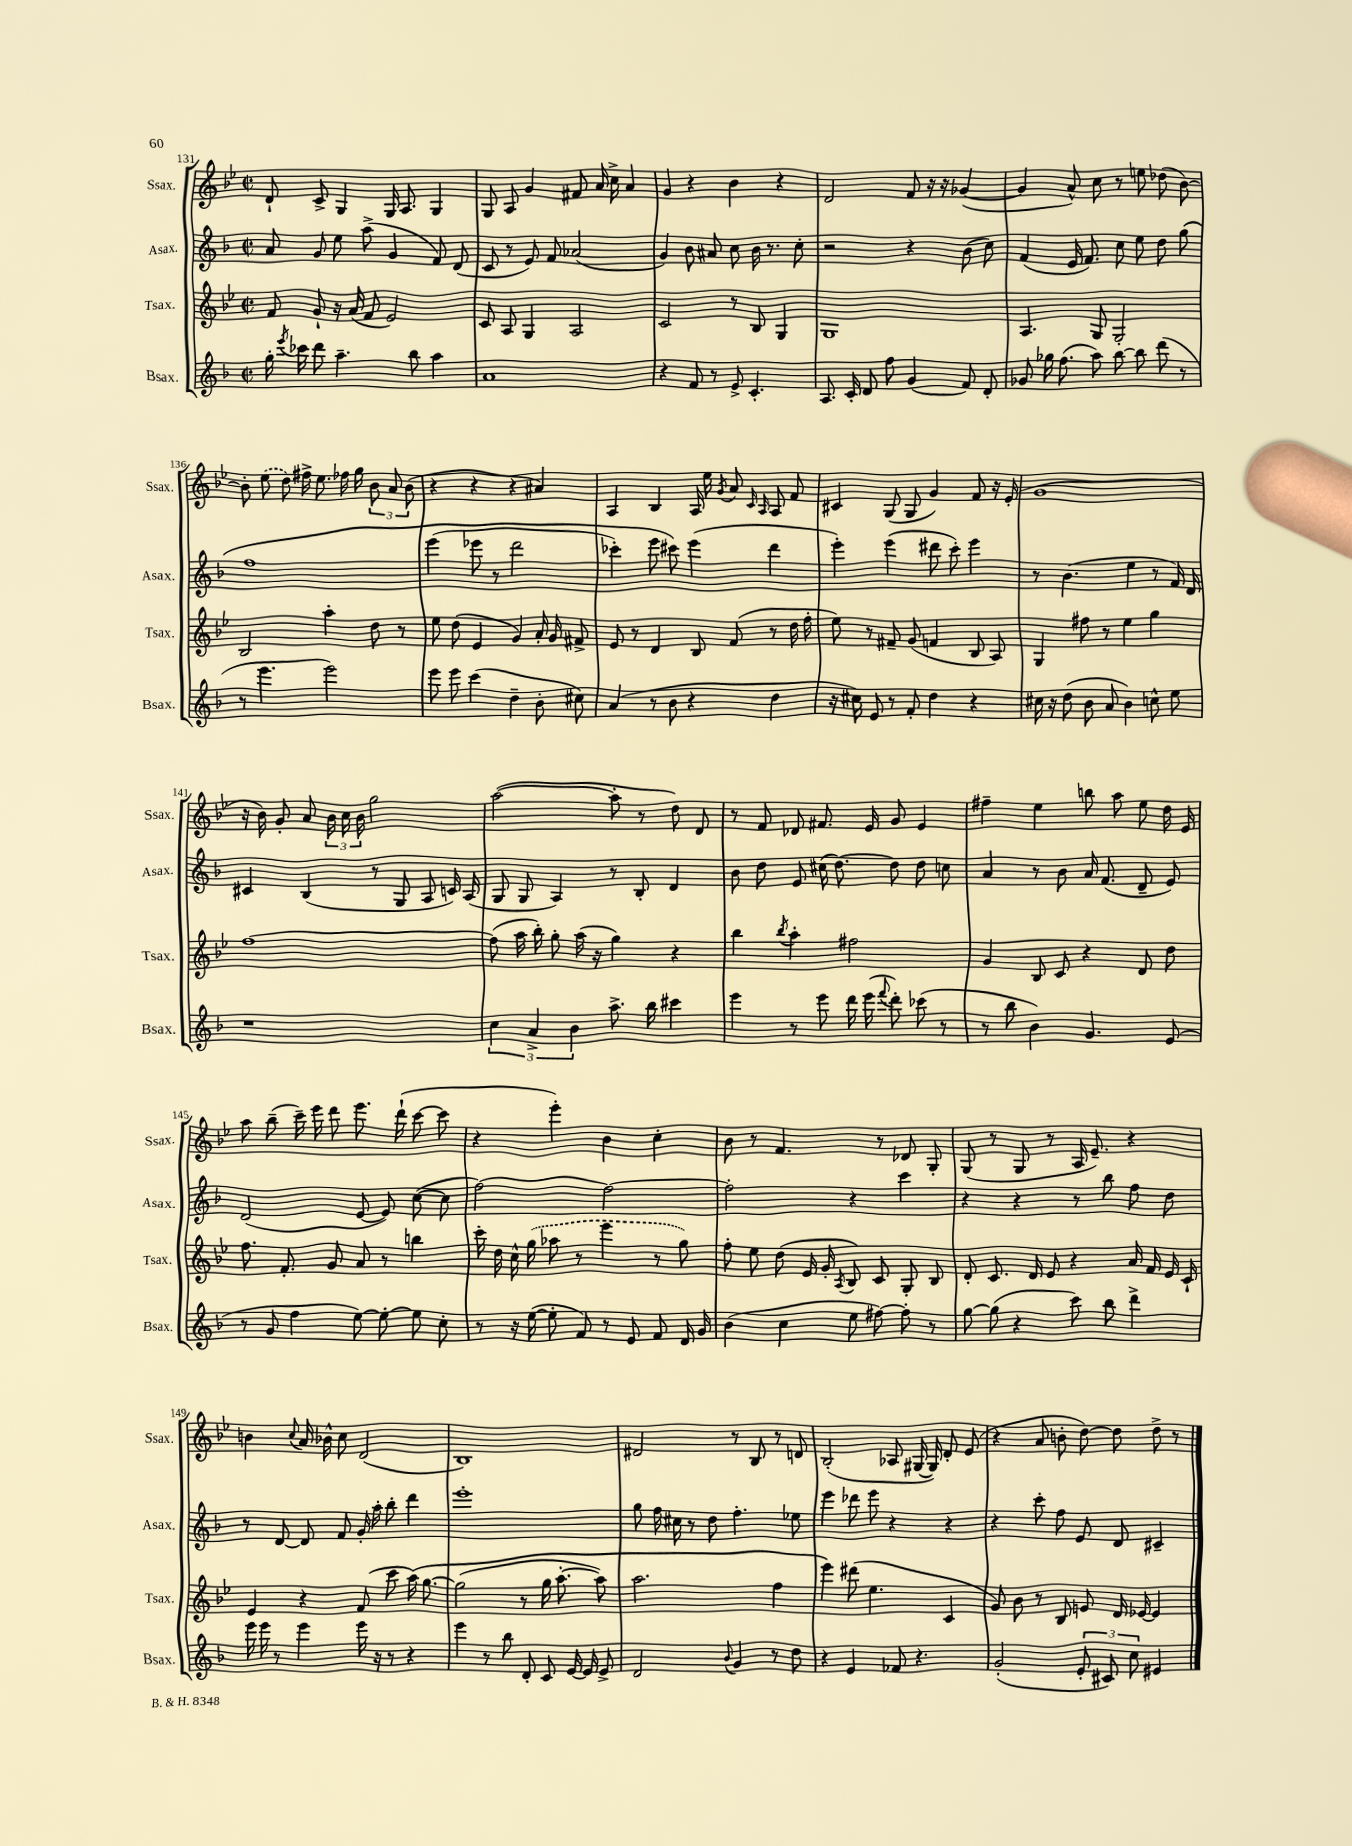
<<
\new StaffGroup <<
\new Staff = "s0" \with { instrumentName = "Ssax." shortInstrumentName = "Ssax." } {
    \clef treble \key bes \major \defaultTimeSignature \time 2/2
    \autoBeamOff d'8-! c'8-> g4 g16 a8. g4 |
    g8 a8 g'4 fis'8 a'16 c''16-> a'4 |
    g'4 r4 bes'4 r4 |
    d'2 f'8 r16 r16 ges'4~( |
    ges'4 a'8-^) c''8 r8 e''8 des''8( bes'8~) |
    bes'8-. \once \slurDashed ees''8( d''8) fis''16-> ees''8. fes''16 g''16 \tuplet 3/2 { bes'8 a'8 bes'8( } |
    r4 r4 r4 ais'4) |
    a4 bes4 a16 ees''16 \acciaccatura { g'8 } a'8 \grace { c'16 a16 } a8 f'8 |
    cis'4 g8( g8 g'4) f'8 r16 ees'16-.( |
    g'1 |
    r16 bes'16) g'8-. a'8 \tuplet 3/2 { bes'16 c''16 bes'16 } g''2 |
    a''2~( a''8-. r8 d''8) d'8 |
    r8 f'8 des'8 fis'8. ees'16 g'8 ees'4 |
    fis''4-- ees''4 b''8 a''8 ees''8 d''16 ees'16 |
    a''8 bes''8--( c'''16--) ees'''16 d'''8 ees'''8. d'''16-!( c'''8~ c'''8 |
    r4 ees'''4-.) bes'4 c''4-. |
    bes'8 r8 f'4. r8 des'8 g8-. |
    g8( r8 g8 r8 a16 ees'8.--) r4 |
    b'4 \appoggiatura { c''8 } a'16 bes'16-^ c''8 d'2( |
    bes1) |
    dis'2 r8 bes8 r8 d'8 |
    bes2-.( aes8 gis16~ gis16) d'8-. ees'8( |
    r4 a'8 b'8-. d''8~) d''8 d''8-> r8 \bar "|." |
}
\new Staff = "s1" \with { instrumentName = "Asax." shortInstrumentName = "Asax." } {
    \clef treble \key f \major \defaultTimeSignature \time 2/2
    \autoBeamOff a'8 g'8 e''8 a''8->( g'4 f'8) d'8( |
    c'8 r8 e'8) f'8 aes'2( |
    g'4) bes'8 ais'8 c''8 bes'16 r8. c''8-. |
    r2 r4 bes'8( c''8) |
    f'4( e'16 f'8.) c''8 e''8 d''8 g''8\( |
    f''1 |
    e'''4( ees'''8 r8 d'''2 |
    ces'''4-.) e'''8 cis'''8\) e'''4( d'''4 |
    e'''4-.) e'''4( dis'''8 c'''8-.) e'''4 |
    r8 bes'4.( e''4 r8 f'16) d'16 |
    cis'4 bes4( r8 g8 a8 c'16) a16( |
    g8 g8 a4) r8 bes8-. d'4 |
    bes'8 d''8 e'8 cis''16( d''8.~) d''8 d''8 c''8 |
    a'4 r8 bes'8 a'16 f'8.( d'8-- e'8) |
    d'2( e'8~ e'8) c''8~( c''8 |
    f''2~) f''2~ |
    f''2-. r4 c'''4 |
    r4 r4 r8 bes''8 f''8 d''8 |
    r8 d'8~ d'8 f'8 g'16-. a''16-. bes''8-. d'''4 |
    e'''1-. |
    g''8 f''16 cis''16 r8 d''8 f''4.-. ees''8 |
    e'''4 des'''8 e'''8 r4 r4 |
    r4 c'''8-. f''8 e'8 d'8 cis'4-- \bar "|." |
}
\new Staff = "s2" \with { instrumentName = "Tsax." shortInstrumentName = "Tsax." } {
    \clef treble \key bes \major \defaultTimeSignature \time 2/2
    \autoBeamOff f'8 g'8-! r16 a'16( f'8 ees'2) |
    c'8 a8 g4 a2 |
    c'2 r8 bes8 g4 |
    g1 |
    a4. g8 g2-. |
    bes2 a''4-. d''8 r8 |
    ees''8 d''8( ees'4 g'4) a'16-. g'16 fis'8-> |
    ees'8 r8 d'4 bes8 f'8( r8 d''16 f''16-. |
    ees''8) r8 fis'8-- g'8( f'4 bes8 a8) |
    g4 fis''8 r8 ees''4 g''4 |
    f''1~ |
    f''8( a''16 bes''16-.) g''8-. a''16( r16 g''4) r4 |
    bes''4 \acciaccatura { bes''8 } a''4-. fis''2 |
    g'4 bes8 c'8 r4 d'8 d''8 |
    f''8. f'8.-. g'8 a'8 r8 b''4 |
    c'''16-. d''16 c''16-^ \once \slurDashed g''16( aes''8 r8 ees'''4 r8 g''8) |
    f''8-. ees''8 d''8( ees'16 g'16-. \acciaccatura { a8 } bes8) c'8 g8-. bes8 |
    d'8-. c'8. d'16 ees'8 r4 a'16 f'16 ees'16 c'16-! |
    ees'4 r4 f'8( c'''8 a''16)\( g''8.~ |
    g''2( r8 g''16 a''8.~-. a''8) |
    a''2. f''4 |
    ees'''4\) dis'''8( ees''4. c'4 |
    g'8) bes'8 r8 bes8 e'8 d'16 ees'16~ ees'4 \bar "|." |
}
\new Staff = "s3" \with { instrumentName = "Bsax." shortInstrumentName = "Bsax." } {
    \clef treble \key f \major \defaultTimeSignature \time 2/2
    \autoBeamOff g''16-. \acciaccatura { e'''8 } ces'''16 d'''8 a''4.-- bes''8 a''4 |
    a'1 |
    r4 f'8 r8 e'8-> c'4.-. |
    a8. c'16-. d'8 f''8 g'4( f'8) d'8-. |
    ges'8 ges''16 f''8.( a''8) bes''8~ bes''8 d'''8( r8 |
    r8 e'''4. e'''2) |
    e'''8 e'''8 c'''4( d''4-- bes'8-. cis''8) |
    a'4( r8 bes'8 r4 d''4 |
    r16 cis''16) e'8 r8 f'8-. d''4 r4 |
    cis''16 r16 d''8( bes'8 a'8 bes'4) c''8-^ e''8 |
    r1 |
    \tuplet 3/2 { c''4 a'4-> bes'4 } a''8.-> bes''16 cis'''4 |
    e'''4 r8 e'''8 d'''16 e'''16( \appoggiatura { f'''8 } d'''8-.) ces'''8( r8 |
    r8 bes''8 bes'4) g'4. e'8( |
    r8 g'8 f''4 e''8~) e''8~-. e''8 c''8-. |
    r8 r16 e''16~( e''8-. f'8) r8 e'8 f'8 d'16 g'16 |
    bes'4( c''4 e''8 fis''8~) fis''8-. r8 |
    g''8~ g''8( r4 c'''8) bes''8 d'''4-> |
    e'''16 e'''16 r8 e'''4 e'''16 r16 r8 r4 |
    e'''4 r8 bes''8 d'8-. c'8 e'16~ e'16 e'8-> |
    d'2 \appoggiatura { bes'8 } g'4 r8 d''8 |
    r4 e'4 fes'8 r4. |
    g'2-.( \tuplet 3/2 { e'8-. cis'8) c''8 } eis'4 \bar "|." |
}
>>
>>
\layout { \context { \Score currentBarNumber = #131 } }
